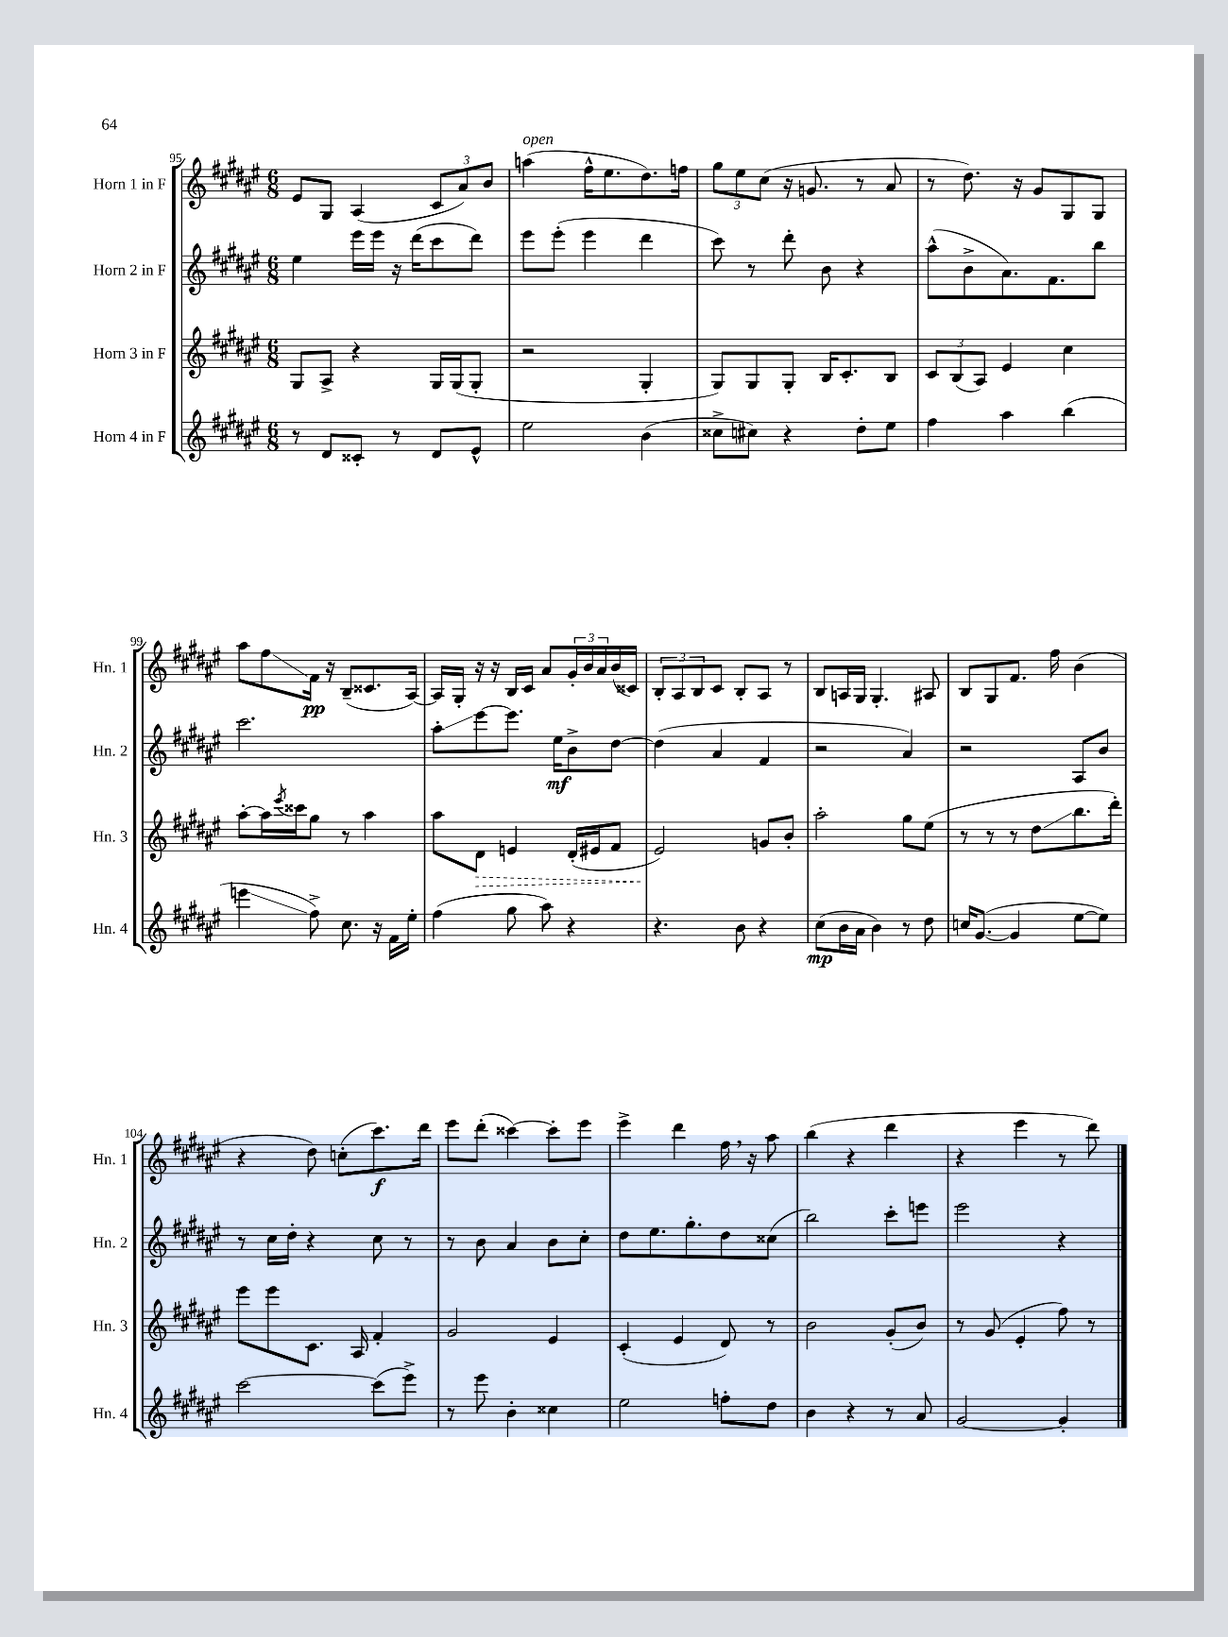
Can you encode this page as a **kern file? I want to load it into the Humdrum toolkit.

**kern	**kern	**kern	**kern
*staff4	*staff3	*staff2	*staff1
*clefG2	*clefG2	*clefG2	*clefG2
*k[f#c#g#d#a#e#]	*k[f#c#g#d#a#e#]	*k[f#c#g#d#a#e#]	*k[f#c#g#d#a#e#]
*M6/8	*M6/8	*M6/8	*M6/8
8r	8G#/L	4ee#\	8e#/L
8d#/L	8A#^/J	.	8G#/J
8c##'/J	4r	16eee#\LL	(4A#/
.	.	16eee#\JJ	.
8r	.	16r	.
.	.	(16ddd#\LK	.
8d#/L	16G#/LL	8ccc#\	12c#/L
.	(16G#/J	.	.
.	.	.	12a#/)
8e#^^/J	8G#'/J	8ddd#\J)	.
.	.	.	12b/J
=	=	=	=
2ee#\	2r	8eee#\L	(4aa\
.	.	(8eee#'\J	.
.	.	4eee#\	16ff#^^\LK
.	.	.	8.ee#\
(4b\	4G#'/	4ddd#\	8.dd#\)
.	.	.	16ff\Jk
=	=	=	=
8cc##^\L	8G#/L)	8ccc#\)	12gg#\L
.	.	.	12ee#\
8cc#\J)	8G#/	8r	.
.	.	.	(12cc#\J
4r	8G#'/J	8ddd#'\	16r
.	.	.	8.g/
.	16B/LK	8b\	.
.	8.c#'/	.	.
8dd#'\L	.	4r	8r
8ee#\J	8B/J	.	8a#/
=	=	=	=
4ff#\	12c#/L	(8aa#^^\L	8r
.	(12B/	.	.
.	.	8b^\	8.dd#\)
.	12A#/J)	.	.
4aa#\	4e#/	8.a#\)	.
.	.	.	16r
.	.	.	8g#/L
.	.	8.f#\	.
(4bb\	4cc#\	.	8G#/
.	.	8bb\J	8G#/J
=	=	=	=
4eee\	[8aa#'\L	2.ccc#\	8aa#\L
.	16aa#\]L	.	8ff#\
.	8qeee#/	.	.
.	16ccc##\J	.	.
8ff#^\)	8gg#\J	.	16f#\Jk
.	.	.	16r
8.cc#\	8r	.	(8B~/L
.	4aa#\	.	8.c##/
16r	.	.	.
16f#\LL	.	.	.
16ee#'\JJ	.	.	[16A#/Jk)
=	=	=	=
(4ff#\	8aa#\L	8aa#'\L	16A#/]LL
.	.	.	16G#'/JJ
.	8d#\J	[8eee#\	16r
.	.	.	16r
8gg#\	4e/	8.eee#\]J	16B/LL
.	.	.	16c#/JJ
8aa#\)	.	.	8a#/L
.	.	16ee#\LK	.
4r	(16d#'/LL	8b^\	24g#'/L
.	.	.	24b/
.	16e#/J	.	.
.	.	.	24a#/
.	8f#/J	[8dd#\J	(16b/
.	.	.	16c##/JJ)
=	=	=	=
4.r	2e#/)	(4dd#\]	12B'/L
.	.	.	12A#/
.	.	.	12B/
.	.	4a#/	8c#/J
8b\	.	.	8B'/L
4r	8g/L	4f#/	8A#/J
.	8b'/J	.	8r
=	=	=	=
(8cc#\L	2aa#'\	2r	8B/L
16b\L	.	.	16A/L
16a#\JJ	.	.	16G#/JJ
4b\)	.	.	4.G#'/
8r	8gg#\L	4a#/)	.
8dd#\	(8ee#\J	.	8A#/
=	=	=	=
16cc/LK	8r	2r	8B/L
([8.g#/J	.	.	.
.	8r	.	8G#/
4g#/]	8r	.	8.f#/J
.	8dd#\L	.	.
.	.	.	16ff#\
[8ee#\L	8.bb\	8A#/L	(4b\
8ee#\]J)	.	8b/J	.
.	16ddd#'\Jk)	.	.
=	=	=	=
[2ccc#\	8eee#\L	8r	4r
.	8eee#\	16cc#\LL	.
.	.	16dd#'\JJ	.
.	8.c#\J	4r	8dd#\)
.	.	.	(8cc'\L
.	16A#/	.	.
(8ccc#\]L	4f#'/	8cc#\	8.ccc#\)
8eee#^\J)	.	8r	.
.	.	.	16ddd#\Jk
=	=	=	=
8r	2g#/	8r	8eee#\L
8eee#\	.	8b\	(8ddd#'\J
4b'\	.	4a#/	[4ccc##\)
4cc##\	4e#/	8b\L	8ccc##'\]L
.	.	8cc#'\J	8eee#\J
=	=	=	=
2ee#\	(4c#'/	8dd#\L	4eee#^\
.	.	8.ee#\	.
.	4e#/	.	4ddd#\
.	.	8.gg#'\	.
8ff'\L	8d#/)	8dd#\	16ff#\
.	.	.	16r
8dd#\J	8r	(8cc##\J	8aa#\
=	=	=	=
4b\	2b\	2bb\)	(4bb\
4r	.	.	4r
8r	(8g#'/L	8ccc#'\L	4ddd#\
8a#/	8b/J)	8eee\J	.
=	=	=	=
[2g#/	8r	2eee#\	4r
.	(8g#/	.	.
.	4e#'/	.	4eee#\
4g#'/]	8ff#\)	4r	8r
.	8r	.	8ddd#\)
==	==	==	==
*-	*-	*-	*-
